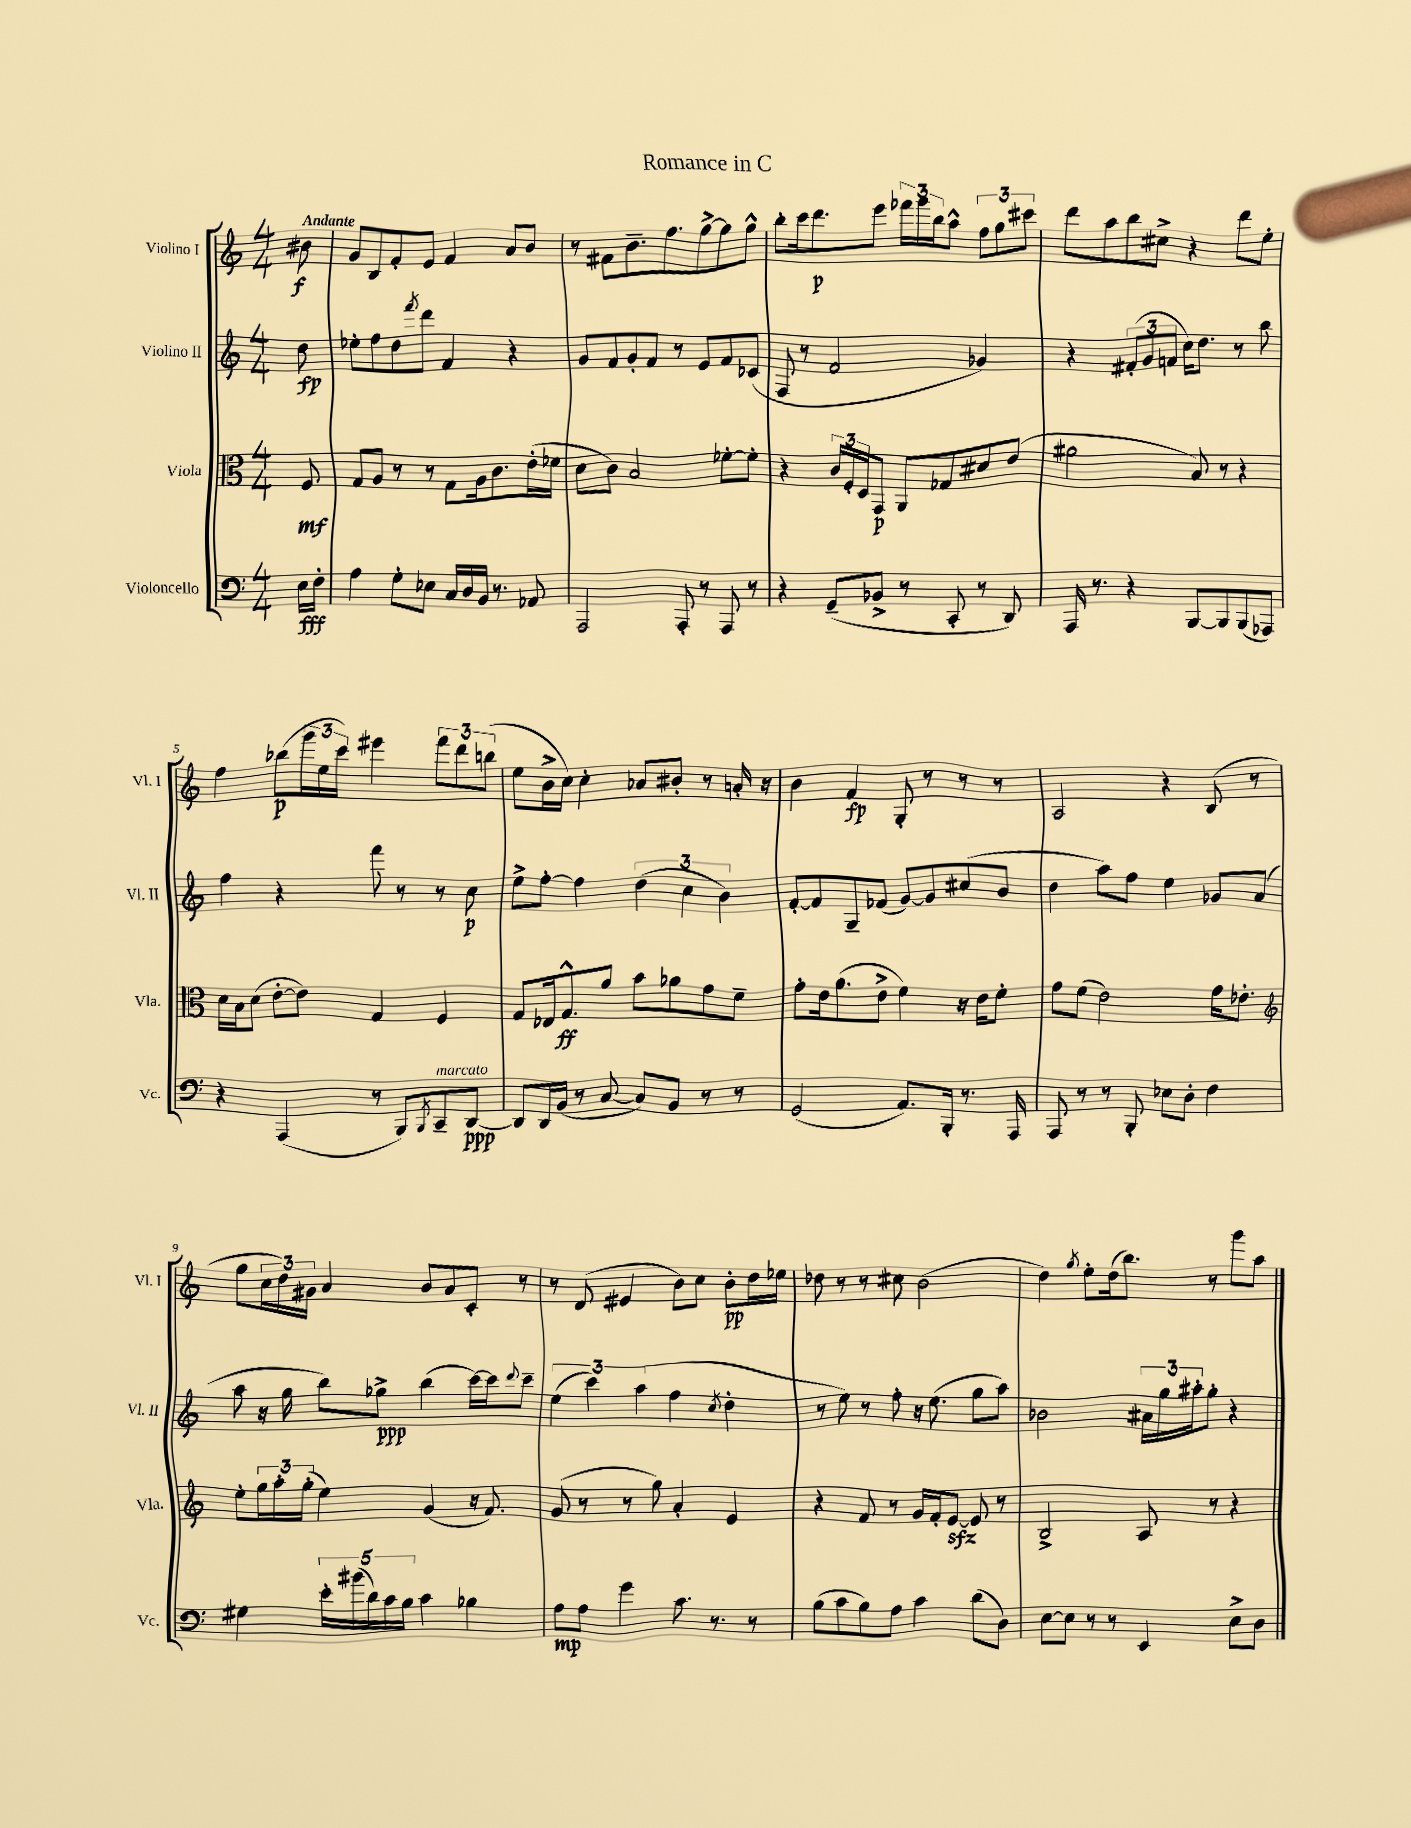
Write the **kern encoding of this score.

**kern	**kern	**kern	**kern
*staff4	*staff3	*staff2	*staff1
*clefF4	*clefC3	*clefG2	*clefG2
*k[]	*k[]	*k[]	*k[]
*M4/4	*M4/4	*M4/4	*M4/4
16E	8F	8dd	8b#
16F'	.	.	.
=	=	=	=
4A	8G	8ee-'	8g
.	8A	8ff	8B
8G'	8r	8dd	8f'
.	.	8qfff	.
8E-	8r	8ddd	8e
16C	8G	4f	4f
16D	.	.	.
16BB	16A	.	.
8.r	8.c	.	.
.	.	4r	8a
8AA-	(16e'	.	8b
.	16f-	.	.
=	=	=	=
2AAA	8d	8g	8r
.	8c)	8f	8f#
.	2B	8g'	8.b~
.	.	8f	.
.	.	.	8.ff
8AAA'	.	8r	.
8r	.	8e	[8gg^
8AAA	[8f-'	8f	8gg]
8r	8f-']	(8c-	8gg^^
=	=	=	=
4r	4r	8F	8bb'
.	.	8r	16ccc
.	.	.	8.ddd
(8GG~	24c	2f	.
.	24F'	.	.
.	24D	.	.
8BB-^	8GG	.	8eee
8r	8AA	.	24fff-
.	.	.	24ggg
.	.	.	24bb
8CC'	8G-	.	8aa^^
8r	8d#	4g-)	12ff
.	.	.	12gg
8DD)	(8e	.	.
.	.	.	12ccc#
=	=	=	=
16AAA	2a#	4r	8ddd
8.r	.	.	.
.	.	.	8aa
4r	.	(12f#'	8bb
.	.	12g	.
.	.	.	8cc#^
.	.	12f	.
[8BBB	8B)	16cc)	4r
.	.	8.dd	.
8BBB]	8r	.	.
(8BBB	4r	8r	8ddd
8AAA-)	.	8bb	8ee'
=	=	=	=
4r	16d	4ff	4ff
.	16B	.	.
.	(8d	.	.
(4AAA	[8e'	4r	(8bb-
.	8e])	.	24ggg
.	.	.	24ee
.	.	.	24ccc)
8r	4G	8fff	4eee#
8BBB)	.	8r	.
8qBBB	.	.	.
8CC~	4F	8r	12fff
.	.	.	12ddd
[8DD	.	8cc	.
.	.	.	(12bb
=	=	=	=
8DD]	8G	8ee^	8ee
16DD	16E-	[8ff'	16b^
(16BB	8.G^^	.	16cc)
8r	.	4ff]	4cc'
[8C	8a	.	.
8C])	8b	(6dd	8a-
8BB	8a-	.	8b#'
.	.	6cc	.
8r	8g	.	8r
.	.	6b)	.
8r	8f~	.	16a'
.	.	.	16r
=	=	=	=
(2GG	8g'	[8f'	4b
.	16e	8f]	.
.	(8.a	.	.
.	.	8G~	4f
.	8e^	(8f-	.
8.AA)	4f)	[8g)	8G'
.	.	8g]	8r
16BBB'	.	.	.
8.r	16r	(8cc#	8r
.	16e	.	.
.	8f'	8b	8r
16AAA	.	.	.
=	=	=	=
8AAA	8g	4dd	2A
8r	(8f	.	.
8r	2e)	8aa)	.
8BBB'	.	8ff	.
8E-	.	4ee	4r
8D'	.	.	.
4F	16g	8g-	(8B
.	8.e-'	.	.
.	.	(8a	8r
=	=	=	=
*	*clefG2	*	*
4G#	8ee'	8aa	8gg
.	24gg	16r	24cc
.	24aa'	.	24dd)
.	.	16gg	.
.	(24gg'	.	24g#
20e'	4ee)	8bb)	4a
(20b#	.	.	.
20d)	.	.	.
.	.	8gg-^	.
20c	.	.	.
20B	.	.	.
4c	(4g	(4bb	8b
.	.	.	8a
4B-	16r	[16ccc)	8c'
.	8.f)	16ccc]	.
.	.	8qqddd	.
.	.	8ccc~	8r
=	=	=	=
8A	(8g	(6ee	8r
8A	8r	.	(8d
.	.	6ccc)	.
4g	8r	.	4e#
.	.	(6aa	.
.	8gg)	.	.
8.c	4a'	4ff	8b)
.	.	.	8cc
8.r	.	.	.
.	.	8qcc	.
.	4e	4dd'	8b'
8r	.	.	16dd
.	.	.	16ee-
=	=	=	=
(8B	4r	8r	8dd-
8c	.	8ee)	8r
8B)	8f	8r	8r
8A	8r	8ff'	8cc#
4c	16g	16r	(2b
.	16f'	(8.ee	.
.	[8e	.	.
(8d	8e]	8gg	.
8D)	8r	8aa)	.
=	=	=	=
[8E	2B^	2b-	4dd)
8E]	.	.	.
.	.	.	8qgg
8r	.	.	8ee'
8r	.	.	(16dd
.	.	.	8.bb)
4EE	8A	24a#	.
.	.	24gg	.
.	.	24aa#'	.
.	8r	8gg'	8r
8E^	4r	4r	8ggg
8D	.	.	8aa
==	==	==	==
*-	*-	*-	*-
